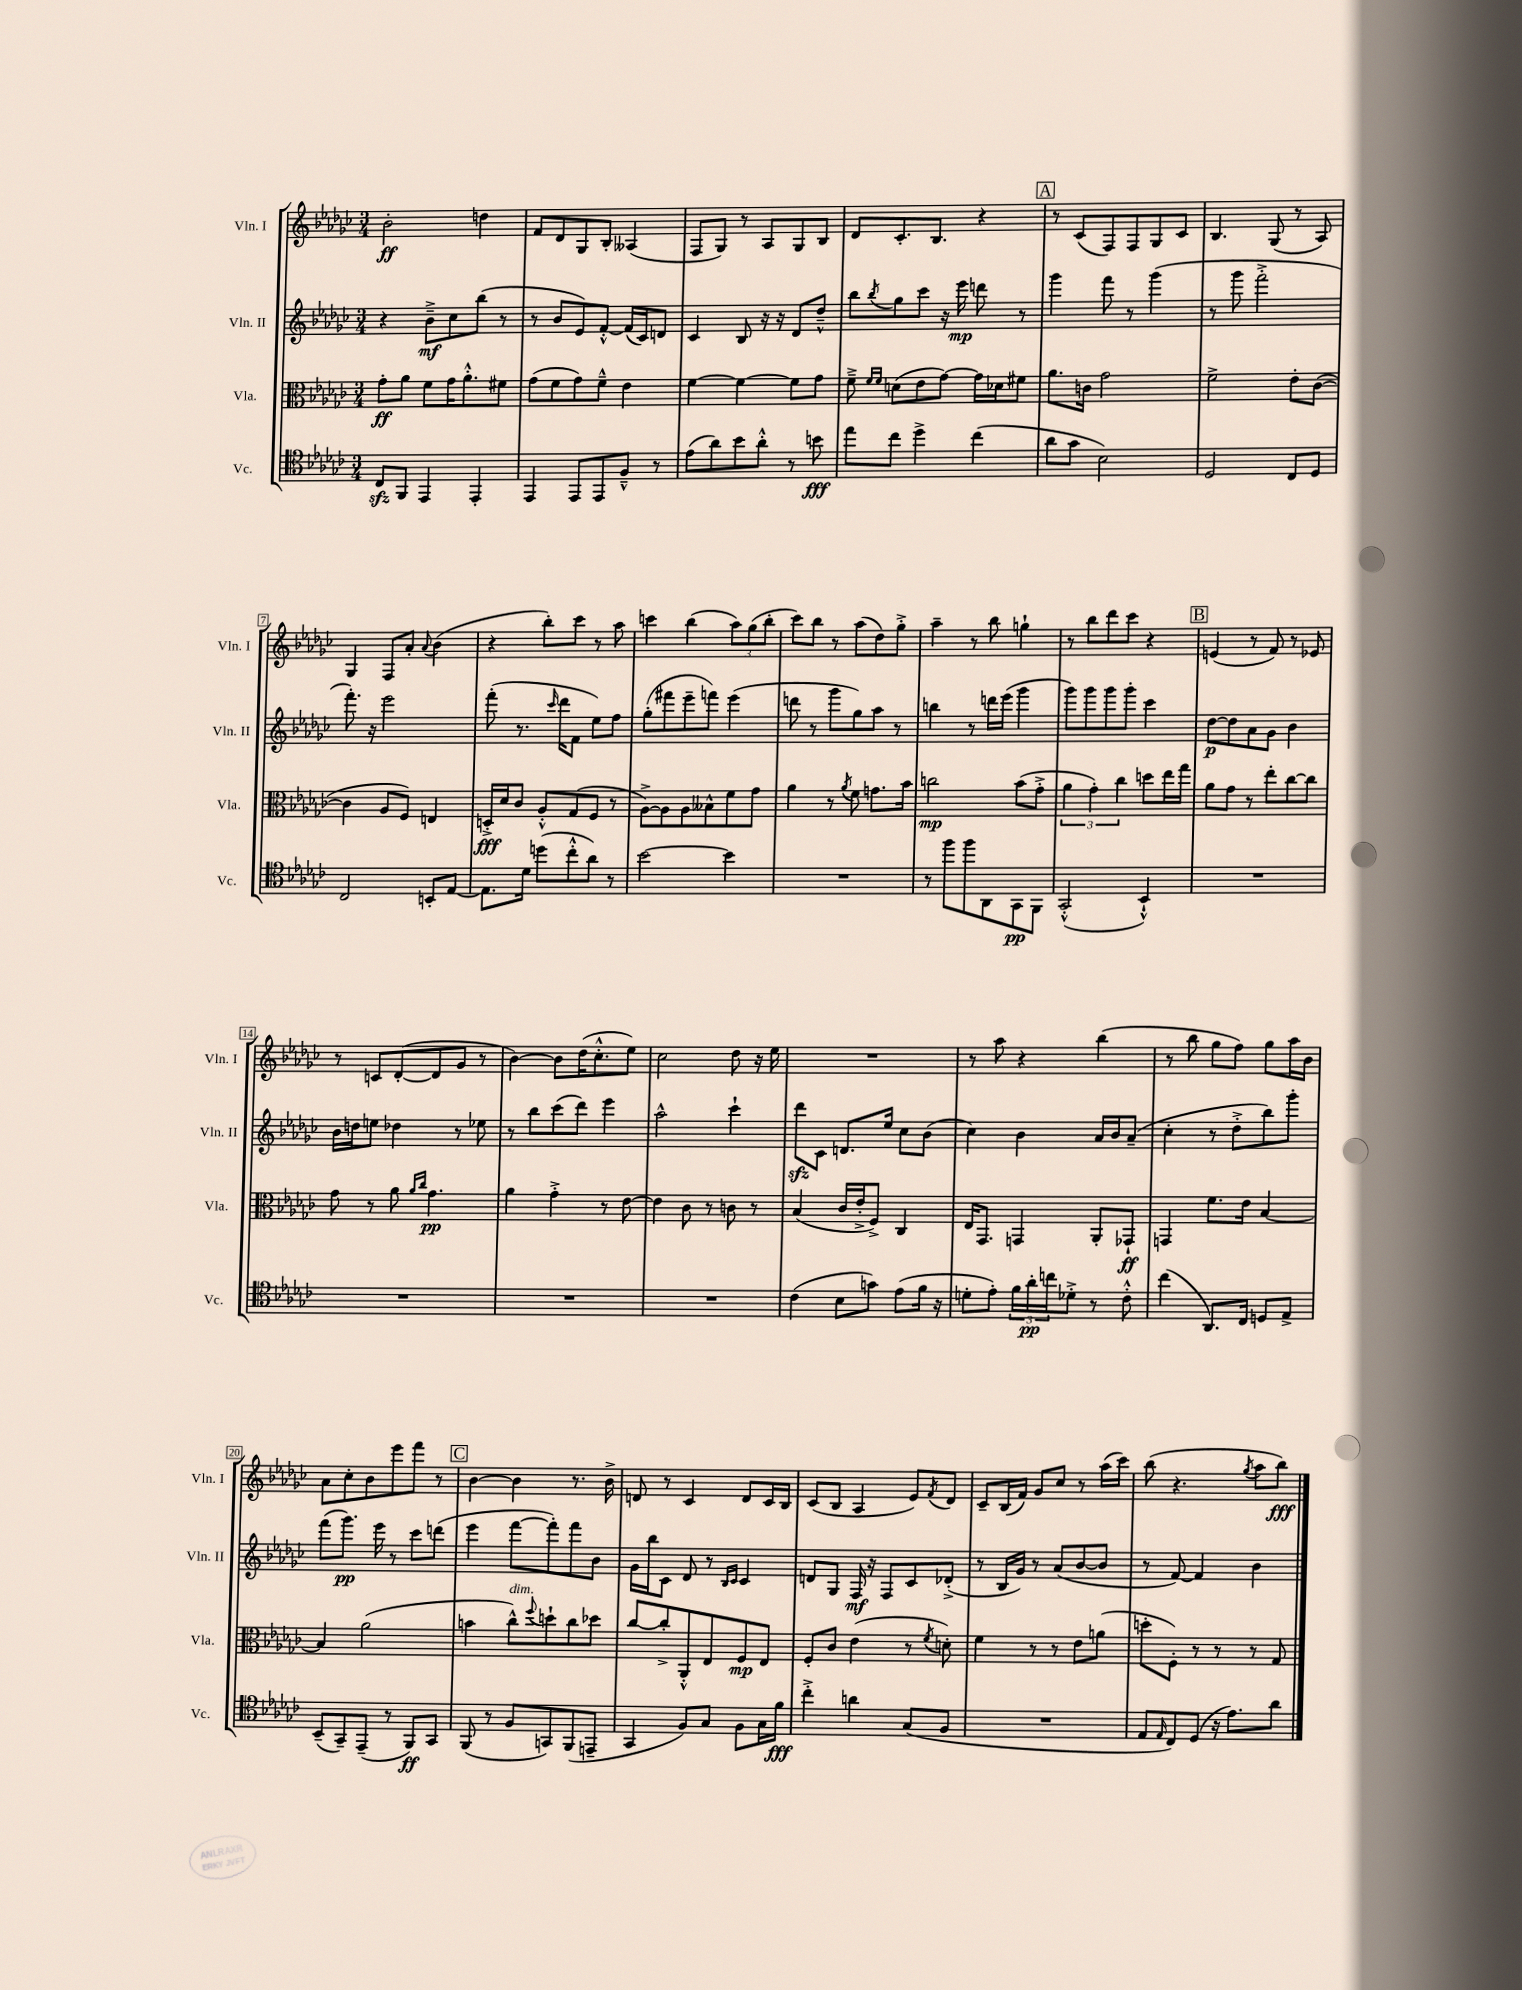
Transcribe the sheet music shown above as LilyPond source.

<<
\new StaffGroup <<
\new Staff = "s0" \with { instrumentName = "Vln. I" shortInstrumentName = "Vln. I" } {
    \clef treble \key ges \major \numericTimeSignature \time 3/4
    bes'2-.\ff d''4 |
    f'8 des'8 ges8 bes8-. aeses4( |
    f8 ges8) r8 aes8 ges8 bes8 |
    des'8 ces'8.-. bes8. r4 |
    \mark \markup { \box "A" } r8 ces'8( f8) f8 ges8 ces'8 |
    bes4. ges8( r8 aes8) |
    ges4 f8 aes'8-. \appoggiatura { aes'8 } bes'4( |
    r4 bes''8-.) ces'''8 r8 aes''8 |
    c'''4 bes''4( \tuplet 3/2 { aes''8) ges''8( bes''8-. } |
    ces'''8) bes''8 r8 aes''8( des''8) ges''8-.-> |
    aes''4-- r8 bes''8 g''4-! |
    r8 bes''8 des'''8 ces'''8 r4 |
    \mark \markup { \box "B" } e'4( r8 f'8) r8 ees'8 |
    r8 c'8 des'8~-.( des'8 ges'8 r8 |
    bes'4~) bes'8 des''16( ces''8.-.-^ ees''8) |
    ces''2 des''8 r16 ees''16 |
    R2. |
    r8 aes''8 r4 bes''4( |
    r8 bes''8 ges''8 f''8) ges''8 aes''16 bes'16 |
    aes'8 ces''8-. bes'8 ees'''8 f'''8 r8 |
    \mark \markup { \box "C" } bes'4~ bes'4 r8. bes'16-> |
    d'8 r8 ces'4 d'8 ces'16 bes16 |
    ces'8( bes8 aes4 ees'8) \acciaccatura { f'8 } des'8 |
    ces'8-- bes16( f'16) ges'8 ces''8 r8 aes''16( ces'''16) |
    bes''8( r4. \acciaccatura { ges''8 } aes''8 bes''8\fff) \bar "|." |
}
\new Staff = "s1" \with { instrumentName = "Vln. II" shortInstrumentName = "Vln. II" } {
    \clef treble \key ges \major \numericTimeSignature \time 3/4
    r4 bes'8--->\mf ces''8 bes''8( r8 |
    r8 bes'8 ees'8) f'8~-.-^ f'16( ces'16) d'8 |
    ces'4 bes8 r16 r16 des'8 des''8---^ |
    bes''8 \acciaccatura { bes''8 } ges''8 ces'''8 r16 ees'''16\mp d'''8 r8 |
    \mark \markup { \box "A" } ges'''4 f'''8 r8 ges'''4( |
    r8 ges'''8 f'''2-.-> |
    f'''8.-.) r16 ees'''2 |
    f'''8-.( r8. \grace { ces'''16 } des'''16 f'8 ees''8) f''8 |
    ges''8-.( fis'''8 ees'''8-- f'''8) ees'''4( |
    d'''8 r8 ges'''8 ges''8) aes''8 r8 |
    b''4 r8 d'''16 ees'''16( ges'''4 |
    ges'''8) ges'''8 ges'''8 ges'''8-. ces'''4 |
    \mark \markup { \box "B" } des''8~\p des''8 aes'8 ges'8 bes'4 |
    bes'16 d''16 e''8 des''4 r8 ees''8 |
    r8 bes''8 ces'''8( des'''8) ees'''4 |
    aes''2-^ ces'''4-! |
    des'''8\sfz ces'8 d'8. ees''16 ces''8 bes'8( |
    ces''4) bes'4 aes'16 bes'16 aes'8--( |
    ces''4-. r8 des''8-.-> bes''8) ges'''8-. |
    f'''8( ges'''8.\pp) ees'''16 r8 ces'''8 d'''8( |
    \mark \markup { \box "C" } ees'''4 f'''8~ f'''8-.) f'''8 bes'8 |
    ges'16 bes''16 ces'8 des'8 r8 \grace { bes16 ces'16 } ces'4 |
    d'8 ges8 f16\mf r16 f8 ces'8 des'8-.->( |
    r8 bes16 ges'16) r8 aes'8( bes'8~ bes'8 |
    r8 f'8~) f'4 bes'4 \bar "|." |
}
\new Staff = "s2" \with { instrumentName = "Vla." shortInstrumentName = "Vla." } {
    \clef alto \key ges \major \numericTimeSignature \time 3/4
    ges'8-.\ff aes'8 f'8 ges'16 aes'8.-.-^ fis'8 |
    ges'8( f'8 ges'8) f'8---^ ees'4 |
    f'4~ f'4~ f'8 ges'8 |
    f'8---> \grace { f'16 f'16 } d'8( ees'8 ges'8~) ges'16 des'16 fis'8 |
    \mark \markup { \box "A" } aes'8. c'16 ges'2 |
    f'2-> ees'8-. ces'8~( |
    ces'4 aes8 f8) e4 |
    d16-.->\fff des'16 ces'8 aes8-.-^ ges8( f8 r8 |
    aes8~->) aes8 aes8 beses8-^ f'8 ges'8 |
    aes'4 r8 \acciaccatura { aes'8 } f'8 g'8. bes'16 |
    c''2\mp bes'8( ges'8-.-> |
    \tuplet 3/2 { aes'4 ges'4-.) ces''4 } d''8 ees''16 ges''16 |
    \mark \markup { \box "B" } aes'8 ges'8 r8 ees''8-. ces''8~ ces''8 |
    ges'8 r8 aes'8 \grace { aes'16 ces''16 } ges'4.\pp |
    aes'4 ges'4-.-> r8 ees'8~ |
    ees'4 ces'8 r8 c'8 r8 |
    bes4( ces'16 ees'16-.-> f8->) ces4 |
    ees16 ges,8. g,4 aes,8-. ges,8-!\ff |
    g,4 f'8. ees'16 bes4~ |
    bes4 aes'2( |
    \mark \markup { \box "C" } b'4 ces''8-^^\markup { \italic "dim." }) \appoggiatura { f''8 } d''8-! ces''8 des''8 |
    ces''8~ ces''8-.-> aes,8-.-^ ees8 f8\mp ees8 |
    f8-. ces'8 ees'4( r8 \acciaccatura { f'8 } d'8-.) |
    f'4 r8 r8 ees'8 a'8( |
    d''8-. f8-.) r8 r8 r8 ges8 \bar "|." |
}
\new Staff = "s3" \with { instrumentName = "Vc." shortInstrumentName = "Vc." } {
    \clef tenor \key ges \major \numericTimeSignature \time 3/4
    ces8\sfz f,8 ees,4 ees,4-. |
    ees,4 ees,8 ees,8 f8---^ r8 |
    ees'8( aes'8) bes'8 aes'8-.-^ r8 b'8\fff |
    ees''8 ces''8 des''4-> ces''4( |
    \mark \markup { \box "A" } aes'8 ges'8 bes2) |
    des2 ces8 des8 |
    ces2 b,8-. ees8~ |
    ees8. des'16 d''8( ces''8-.-^ aes'8) r8 |
    bes'2~ bes'4 |
    R2. |
    r8 f''8 f''8 aes,8 ges,8\pp f,8 |
    ges,2-.-^( bes,4-!-^) |
    \mark \markup { \box "B" } R2. |
    R2. |
    R2. |
    R2. |
    ces'4( bes8 g'8) ees'8( f'16 r16 |
    d'8-. ees'8-.) \tuplet 3/2 { f'16 aes'16-.\pp c''16 } des'8-.-> r8 ces'8-.-^ |
    ces''4( aes,8.) ces16 d8 ees8-> |
    bes,8--( ges,8--) ees,8--( r8 f,8\ff) ges,8 |
    \mark \markup { \box "C" } f,8( r8 f8 g,8) f,8( e,8-- |
    ges,4 f8) ges8 f8 ges16 f'16\fff |
    ces''4-.-> a'4 ges8( f8 |
    R2. |
    ees8 \grace { ees16 } ces8) des8( r16 ees'8.) aes'8 \bar "|." |
}
>>
>>
\layout { \context { \Score \override BarNumber.stencil = #(make-stencil-boxer 0.1 0.3 ly:text-interface::print) } }
